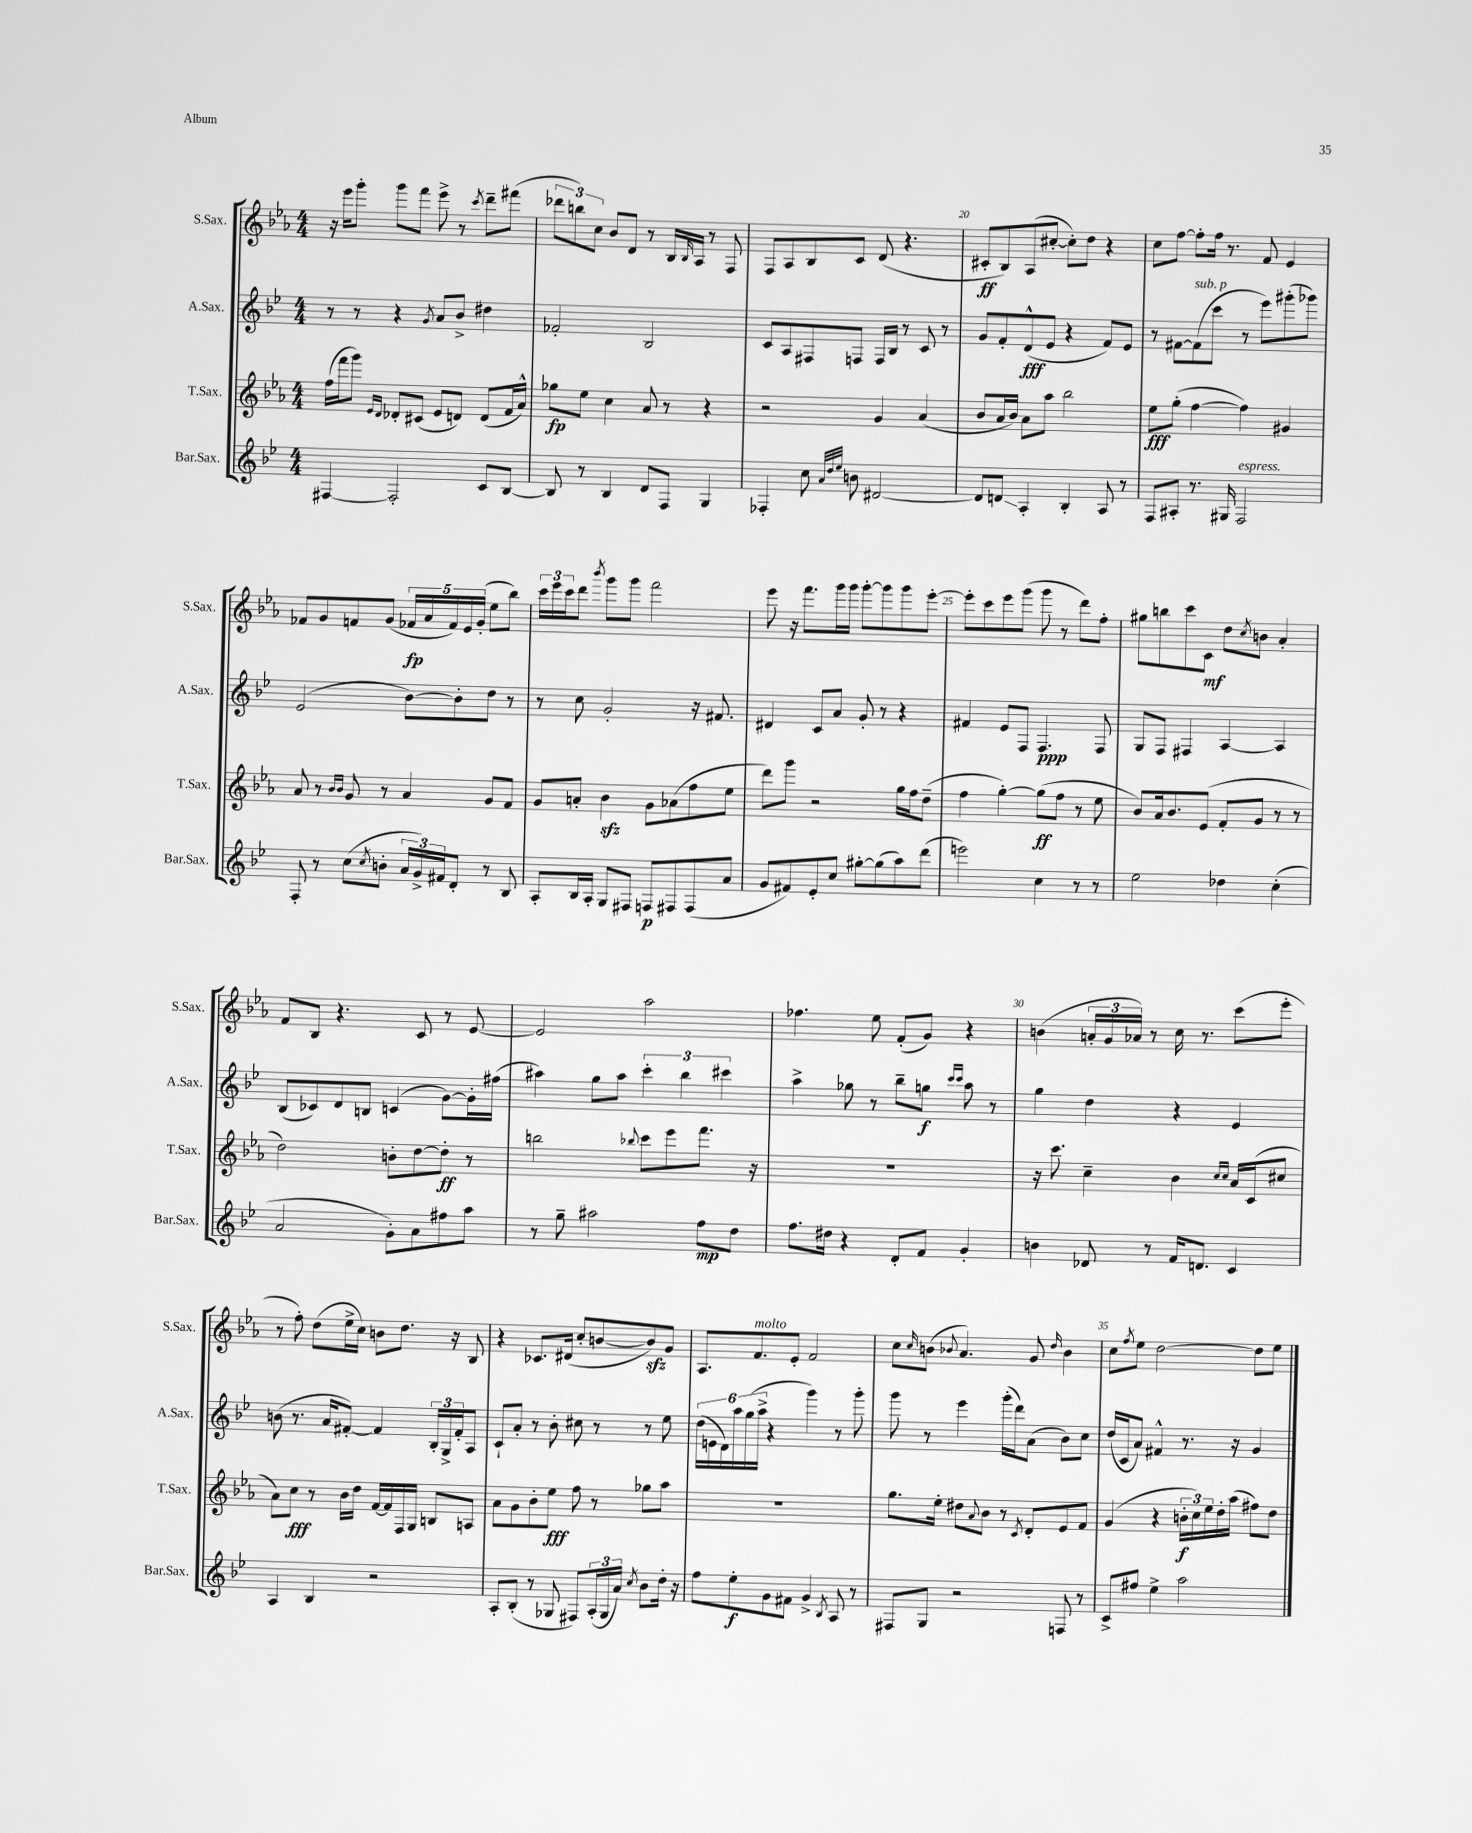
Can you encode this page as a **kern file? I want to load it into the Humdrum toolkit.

**kern	**kern	**kern	**kern
*staff4	*staff3	*staff2	*staff1
*clefG2	*clefG2	*clefG2	*clefG2
*k[b-e-]	*k[b-e-a-]	*k[b-e-]	*k[b-e-a-]
*M4/4	*M4/4	*M4/4	*M4/4
[4F#	(16ff	8r	16r
.	16fff	.	16eee-
.	8ggg)	8r	8ggg'
.	16qqe-	.	.
.	16qqd	.	.
2F#']	8d-'	4r	8ggg
.	(8c#	.	8fff
.	.	8qg	.
.	8e-	8a	8eee-^
.	8d)	8b-^	8r
.	.	.	8qccc
8c	(8d	4dd#	8ddd~
[8B-	16f	.	(8fff#
.	16a-^^)	.	.
=	=	=	=
8B-]	8gg-	2f-'	12ddd-
.	.	.	12bb)
8r	8ee-	.	.
.	.	.	12cc
4B-	4cc	.	8b-
.	.	.	8d
8d	8a-	2B-	8r
8F	8r	.	16B-
.	.	.	16qqB-
.	.	.	16A-
4G	4r	.	8r
.	.	.	8F
=	=	=	=
4F-'	2r	8c	8F
.	.	8A	8A-
8cc	.	8F#	8B-
32qqa	.	.	.
32qqdd	.	.	.
32qqee-	.	.	.
8b	.	8F	8c
[2d#	4g	16F	(8d
.	.	16B-	.
.	.	8r	4.r
.	(4a-	8c	.
.	.	8r	.
=	=	=	=
8d#]	8b-	8g	8c#'
8d	16a-	8f'	8B-)
.	16b-)	.	.
4A'	8a-	(8d^^	(8A-
.	8aa-	8e-	[8cc#'
4B-'	2bb-	4r	8cc#'])
.	.	.	8dd
8A	.	8f)	4r
8r	.	8e-	.
=	=	=	=
8F	8ee-	8r	8cc
8A#'	(8gg'	[8f#	[8ff
8.r	[4ff	(8f#]	8ff']
.	.	8ccc	16ff
16G#	.	.	8.r
2F	4ff])	8r	.
.	.	8eee-)	8f
.	4g#	(8ggg#'	4e-
.	.	8ggg-)	.
=	=	=	=
8F'	8a-	(2e-	8f-
8r	8r	.	8g
.	16qqb-	.	.
.	16qqb-	.	.
(8cc	8g	.	8f
8qcc	.	.	.
8b'	8r	.	(8g
24a	4a-	[8b-)	20f-
24g^)	.	.	.
.	.	.	20a-
24f#	.	.	.
.	.	.	20f-)
8d'	.	8b-']	.
.	.	.	20e-
.	.	.	(20g'
8r	8g	8dd	8ee-
8B-	8f	8r	8bb-)
=	=	=	=
8A'	8g	8r	24ccc
.	.	.	24eee-
.	.	.	24ccc
16B-	8a'	8cc	8ddd
16A'	.	.	.
.	.	.	8qbbb-
8G	4b-	2g'	8ggg
8F#	.	.	8ggg
8F	8g	.	2fff
8F#	(8a-	.	.
(8F#	8ff	16r	.
.	.	8.f#	.
8a	8ee-	.	.
=	=	=	=
8g	8ddd)	4d#	8eee-
8f#)	8ggg	.	16r
.	.	.	8.fff
8e-'	2r	8c	.
8cc	.	8a	16ggg
.	.	.	16ggg
[8gg#'	.	8g'	[8ggg'
(8gg#]	.	8r	8ggg]
8aa)	16gg	4r	8ggg
.	16ff	.	.
(8ddd	(8dd~	.	[8eee-'
=	=	=	=
2eee)	4ff	4f#	8eee-']
.	.	.	8ccc
.	[4gg')	8e-	8eee-
.	.	8F	(8ggg
4cc	(8gg]	4.F	8ggg
.	8ff	.	8r
8r	8r	.	8ddd)
8r	8ee-	8F	8ff'
=	=	=	=
2ee-	8b-)	8G	8gg#
.	16a-	8F	8bb
.	8.b-	.	.
.	.	4F#	8ccc
.	(8e-	.	8c
4dd-	8f'	[4A	8dd
.	.	.	8qcc
.	8g	.	8b
(4cc'	8r	4A]	4a-'
.	8r	.	.
=	=	=	=
2a	2dd)	(8B-	8f
.	.	8c-)	8B-
.	.	8d	4.r
.	.	8B	.
8g')	8b'	(4c	.
8a	[8dd	.	8c
8ff#	8dd']	[8g)	8r
8aa	8r	16g']	[8e-
.	.	(16ff#	.
=	=	=	=
8r	2bb	4aa#)	2e-]
8gg~	.	.	.
2aa#	.	8gg	.
.	.	8aa#	.
.	8qqbb-	.	.
.	8ccc	6ccc'	2aa-
.	8eee-	.	.
.	.	6bb-	.
8ff	8.fff	.	.
.	.	6ccc#	.
8dd	.	.	.
.	16r	.	.
=	=	=	=
8.ff	1r	4aa^	4.ff-
16dd#	.	.	.
4r	.	8gg-	.
.	.	8r	8ee-
8d'	.	8bb-~	(8f'
8f	.	8gg	8g)
.	.	16qqccc	.
.	.	16qqccc	.
4g'	.	8aa	4r
.	.	8r	.
=	=	=	=
4b	16r	4gg	(4b
.	8.ccc	.	.
8d-	4cc~	4dd	24a'
.	.	.	24g
.	.	.	24a-)
8r	.	.	8r
16f	4b-	4r	16cc
8.d	.	.	8.r
.	16qqcc	.	.
.	16qqcc	.	.
4c	16a-	4e-	(8ccc
.	(16c	.	.
.	8cc#	.	8eee-'
=	=	=	=
4A	8a-)	(8b	8r
.	8cc	8.r	8ff')
4B-	8r	.	(8dd
.	.	16a	.
.	16b-	[8f#')	16ee-^
.	16dd	.	16cc)
2r	[16f	4f#]	8b
.	16f]	.	.
.	16F	.	8.dd
.	16G	.	.
.	8B	24B-'	.
.	.	24G^	.
.	.	.	16r
.	.	24f#'	.
.	8A	8A	8B-
=	=	=	=
8A'	8a-	8c`	4r
(8B-'	8g	8a'	.
8r	8b-'	8r	8.c-
8G-	8ee-	8b-'	.
.	.	.	(16d#
8F#)	8ff	8cc#	8cc'
(24A'	8r	8r	[8b
24G-	.	.	.
24a)	.	.	.
8qcc	.	.	.
8b-	8gg-	8r	8b])
16dd'	8aa-	8ee-	8g
16r	.	.	.
=	=	=	=
8ff	1r	(24dd	8.A-
.	.	24e	.
.	.	24d)	.
8ee-'	.	24aa	.
.	.	(24gg	.
.	.	.	8.f
.	.	24aa^	.
8g	.	4r	.
8f#	.	.	8e-'
4g^	.	4ggg)	2f
8qB-	.	.	.
8A	.	8r	.
8r	.	8ggg'	.
=	=	=	=
8F#	8.gg	8ggg	8cc
.	.	.	16qqcc
8G	.	8r	(8b
.	16ee-'	.	.
.	.	.	8qqb-
2r	8dd#	4eee-	4.a-)
.	8qqa-	.	.
.	8b-	.	.
.	8r	(16ggg'	.
.	.	16ddd)	.
.	8qc	.	.
.	8d'	(8a	8g
.	.	.	16qqdd
8F	8e-	8b-)	4b-
8r	8f	8cc	.
=	=	=	=
8c^	(4g	(16dd	8cc
.	.	16c	.
.	.	.	8qff
8ff#	.	8a)	8ee-
4ee-^	4r	4f#^^	[2dd
2aa	24b'	8.r	.
.	24cc)	.	.
.	24ee-	.	.
.	16dd'	.	.
.	(16aa-	16r	.
.	8ff#)	4g	8dd]
.	8dd	.	8ee-
==	==	==	==
*-	*-	*-	*-
